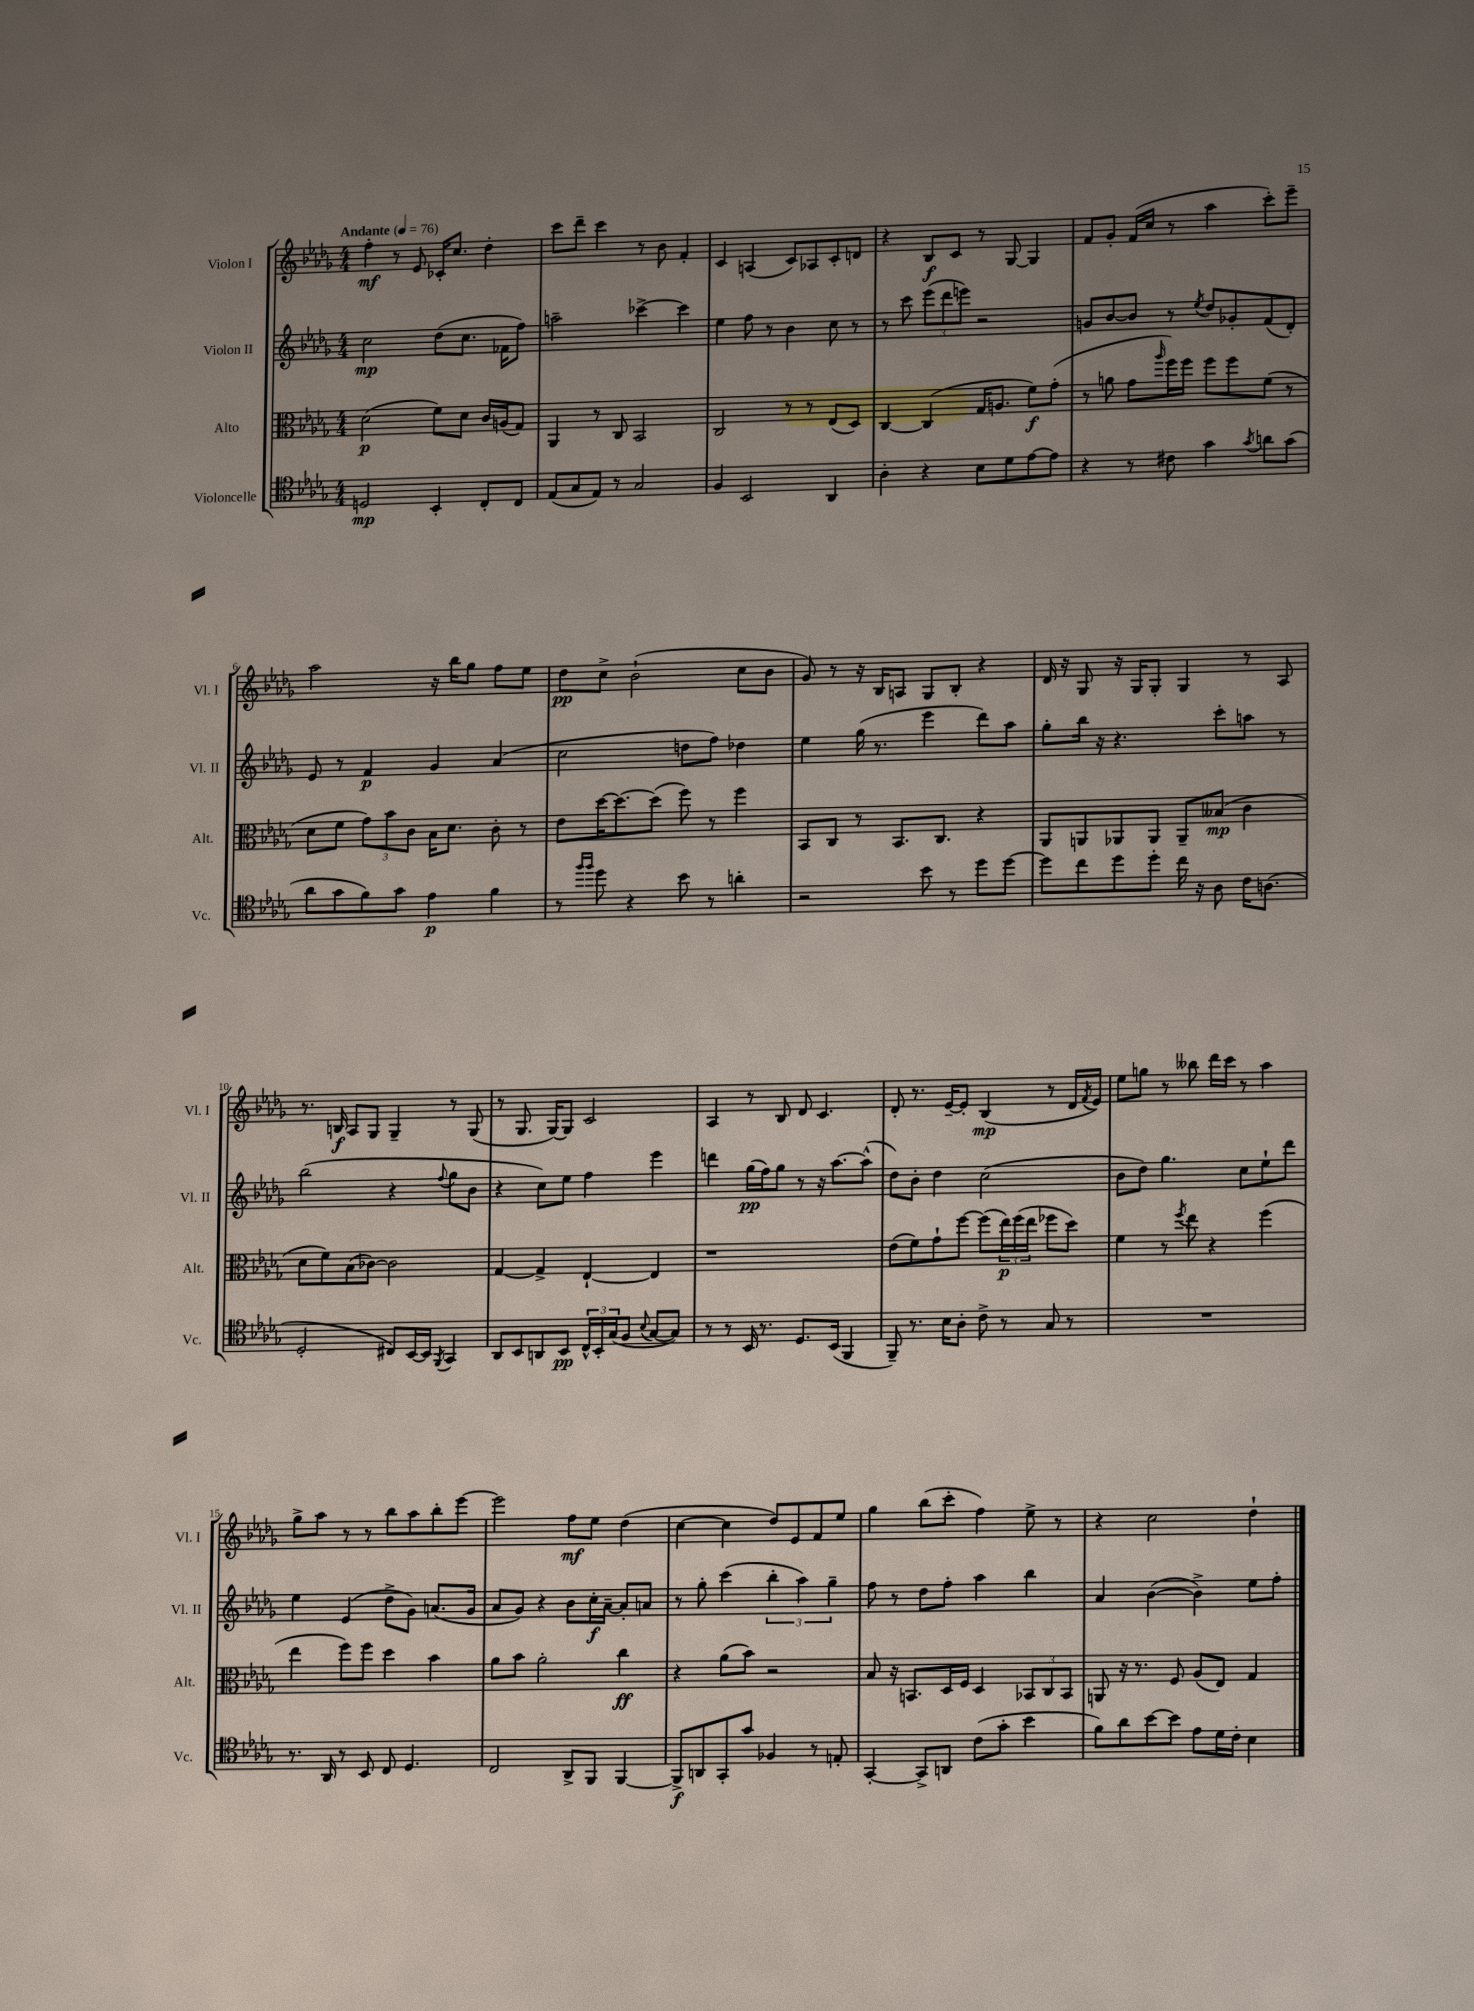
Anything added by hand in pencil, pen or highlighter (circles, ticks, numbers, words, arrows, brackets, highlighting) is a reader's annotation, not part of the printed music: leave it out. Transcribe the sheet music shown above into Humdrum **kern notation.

**kern	**dynam	**kern	**dynam	**kern	**dynam	**kern	**dynam
*part4	*part4	*part3	*part3	*part2	*part2	*part1	*part1
*staff4	*staff4	*staff3	*staff3	*staff2	*staff2	*staff1	*staff1
*I"Violoncelle	*	*I"Alto	*	*I"Violon II	*	*I"Violon I	*
*I'Vc.	*	*I'Alt.	*	*I'Vl. II	*	*I'Vl. I	*
*clefC4	*	*clefC3	*	*clefG2	*	*clefG2	*
*k[b-e-a-d-g-]	*	*k[b-e-a-d-g-]	*	*k[b-e-a-d-g-]	*	*k[b-e-a-d-g-]	*
*M4/4	*	*M4/4	*	*M4/4	*	*M4/4	*
*MM76	*	*MM76	*	*MM76	*	*MM76	*
=1	=1	=1	=1	=1	=1	=1	=1
!	!	!	!	!	!	!LO:TX:a:B:t=Andante	!
2Dn/	mp	(2d-\	p	2cc\	mp	4ff'\	mf
.	.	.	.	.	.	8r	.
.	.	.	.	.	.	8e-/	.
4BB-'/	.	8f\L)	.	(8dd-\L	.	16c-X'/KL	.
.	.	.	.	.	.	8.cc/J	.
.	.	8d-\J	.	8.cc\J	.	.	.
8C'/L	.	16c/LL	.	.	.	4dd-'\	.
.	.	(16An/J	.	16f-X\KL	.	.	.
8C/J	.	8G-/J)	.	8ff\J)	.	.	.
=2	=2	=2	=2	=2	=2	=2	=2
(8E-/L	.	4AA-/	.	2aan~\	.	8ccc\L	.
8G-/	.	.	.	.	.	8ddd-~\J	.
8E-/J)	.	8r	.	.	.	4ccc\	.
8r	.	8C/	.	.	.	.	.
2G-/	.	2BB-/	.	[4ccc-X^\	.	8r	.
.	.	.	.	.	.	8b-\	.
.	.	.	.	4ccc-\]	.	4f'/	.
=3	=3	=3	=3	=3	=3	=3	=3
4F/	.	2C/	.	4ee-\	.	4c/	.
2BB-/	.	.	.	8ff\	.	(4An/	.
.	.	.	.	8r	.	.	.
.	.	8r	.	4b-\	.	8c/L)	.
.	.	8r	.	.	.	8A-X/	.
4AA-/	.	(8E-/L	.	8cc\	.	8c'/	.
.	.	8D-/J)	.	8r	.	8dn/J	.
=4	=4	=4	=4	=4	=4	=4	=4
4A-'\	.	[4C/	.	8r	.	4r	.
.	.	.	.	8ccc\	.	.	.
4r	.	(4C/]	.	(12eee-\L	.	8B-/L	f
.	.	.	.	12ddd-\	.	.	.
.	.	.	.	.	.	8c/J	.
.	.	.	.	12eeen\J)	.	.	.
8B-\L	.	16G-/KL	.	2r	.	8r	.
.	.	8.An/J	.	.	.	.	.
8d-\	.	.	.	.	.	[8G-/	.
[8e-\	.	8f\L)	f	.	.	4G-/]	.
8e-\J]	.	(8g-'\J	.	.	.	.	.
=5	=5	=5	=5	=5	=5	=5	=5
4r	.	8r	.	8gn/L	.	8f/L	.
.	.	8an\	.	[8b-/	.	8g-'/J	.
8r	.	8g-\L	.	8b-/J]	.	(16f/LL	.
.	.	.	.	.	.	16cc/JJ	.
.	.	16qqaa-/	.	.	.	.	.
8c#X\	.	16ff\L)	.	8r	.	8r	.
.	.	16ff\JJ	.	.	.	.	.
.	.	.	.	8qee-/	.	.	.
4g-\	.	8ff\L	.	8dd-/L	.	4aa-\	.
.	.	8ff\	.	8g-X'/	.	.	.
8qg-/	.	.	.	.	.	.	.
8an\L	.	(8f\J	.	(8f/	.	8ccc'\L)	.
(8g-\J	.	8r	.	8d-'/J)	.	8eee-~\J	.
!!LO:LB:g=z
=6	=6	=6	=6	=6	=6	=6	=6
8a-\L	.	8d-\L	.	8e-/	.	2aa-\	.
8g-\	.	8f\J	.	8r	.	.	.
8f\)	.	12g-\L)	.	4f/	p	.	.
.	.	12b-\	.	.	.	.	.
8g-\J	.	.	.	.	.	.	.
.	.	12c\J	.	.	.	.	.
4e-\	p	16B-\KL	.	4g-/	.	16r	.
.	.	8.d-\J	.	.	.	16bb-\KL	.
.	.	.	.	.	.	8gg-\J	.
4f\	.	8c'\	.	(4a-/	.	8ff\L	.
.	.	8r	.	.	.	8ee-\J	.
=7	=7	=7	=7	=7	=7	=7	=7
8r	.	8e-\L	.	2cc\	.	8dd-\L	pp
16qqff/LL	.	.	.	.	.	.	.
16qqff/JJ	.	.	.	.	.	.	.
8dd-\	.	[16dd-\K	.	.	.	8cc^\J	.
.	.	8.dd-\_	.	.	.	.	.
4r	.	.	.	.	.	(2b-`\	.
.	.	(8dd-\J]	.	.	.	.	.
8b-\	.	8ff\)	.	8ddn\L	.	.	.
8r	.	8r	.	8ff\J)	.	.	.
4an'\	.	4ff\	.	4dd-X\	.	8cc\L	.
.	.	.	.	.	.	8b-\J	.
=8	=8	=8	=8	=8	=8	=8	=8
2r	.	8BB-/L	.	4ee-\	.	8g-/)	.
.	.	8C/J	.	.	.	8r	.
.	.	8r	.	(16gg-\	.	16r	.
.	.	.	.	8.r	.	16B-/KL	.
.	.	8.BB-/L	.	.	.	8An/J	.
8b-\	.	.	.	4eee-\	.	8G-/L	.
.	.	8.C/J	.	.	.	.	.
8r	.	.	.	.	.	8B-'/J	.
8dd-\L	.	4r	.	8ddd-\L)	.	4r	.
[8dd-\J	.	.	.	8aa-\J	.	.	.
=9	=9	=9	=9	=9	=9	=9	=9
8dd-\L]	.	8AA-/L	.	8gg-'\L	.	16d-/	.
.	.	.	.	.	.	16r	.
8cc\	.	8AAn/	.	16bb-\Jk	.	8G-/	.
.	.	.	.	16r	.	.	.
8dd-\	.	8AA-X/	.	4.r	.	16r	.
.	.	.	.	.	.	16G-/KL	.
8dd-'\J	.	8AA-/J	.	.	.	8G-'/J	.
16cc\	.	8AA-~/L	.	.	.	4G-/	.
16r	.	.	.	.	.	.	.
8A-\	.	(8B--X/J	mp	8ccc'\L	.	.	.
16c\KL	.	4c\	.	8aan\J	.	8r	.
(8.An\J	.	.	.	.	.	.	.
.	.	.	.	8r	.	8A-/	.
!!LO:LB:g=z
=10	=10	=10	=10	=10	=10	=10	=10
2D-'/	.	8d-\L	.	(2bb-\	.	8.r	.
.	.	8f\)	.	.	.	.	.
.	.	.	.	.	.	16Bn/	f
.	.	(8B-\	.	.	.	8A-/L	.
.	.	[8c-X\J)	.	.	.	8G-/J	.
8C#X/L)	.	2c-\]	.	4r	.	4G-~/	.
[16BB-/L	.	.	.	.	.	.	.
16BB-/JJ]	.	.	.	.	.	.	.
8qFF/	.	.	.	8qqff/	.	.	.
4GG-/	.	.	.	8gg-\L	.	8r	.
.	.	.	.	8b-\J	.	(8G-/	.
=11	=11	=11	=11	=11	=11	=11	=11
8AA-/L	.	[4G-/	.	4r	.	8r	.
8BB-/	.	.	.	.	.	8.G-/	.
8AAn/	.	4G-^/]	.	8cc\L)	.	.	.
.	.	.	.	.	.	[16G-/KL)	.
8BB-/J	pp	.	.	8ee-\J	.	8G-/J]	.
24C^^/LL	.	[4E-`/	.	4ff\	.	2c/	.
24BB-'/	.	.	.	.	.	.	.
(24G-/J	.	.	.	.	.	.	.
8F/J	.	.	.	.	.	.	.
8qqB-/	.	.	.	.	.	.	.
[8G-/L	.	4E-/]	.	4eee-\	.	.	.
8G-/J])	.	.	.	.	.	.	.
=12	=12	=12	=12	=12	=12	=12	=12
8r	.	1r	.	4dddn\	.	4A-/	.
8r	.	.	.	.	.	.	.
16BB-/	.	.	.	(16gg-\LL	pp	8r	.
8.r	.	.	.	16ff\J)	.	.	.
.	.	.	.	8gg-\J	.	8B-/	.
8.D-/L	.	.	.	8r	.	8d-/	.
.	.	.	.	16r	.	4.c/	.
(16BB-/Jk	.	.	.	[8.aa-\L	.	.	.
4FF/	.	.	.	.	.	.	.
.	.	.	.	(8aa-^^\J]	.	.	.
=13	=13	=13	=13	=13	=13	=13	=13
8FF~/)	.	(8e-\L	.	8dd-\L)	.	8d-'/	.
8.r	.	8f\)	.	8b-'\J	.	8.r	.
.	.	8g-`\	.	4dd-\	.	.	.
16B-\KL	.	.	.	.	.	[16e-~/KL	.
8A-'\J	.	[8ff\J	.	.	.	8e-'/J]	.
8c^\	.	(8ff\L]	.	(2cc\	.	(4B-/	mp
8r	.	24ee-\L)	p	.	.	.	.
.	.	(24ff\	.	.	.	.	.
.	.	24ee-\JJ	.	.	.	.	.
8G-/	.	8ff-X\L	.	.	.	8r	.
8r	.	8dd-\J)	.	.	.	16d-/LL	.
.	.	.	.	.	.	8qf/	.
.	.	.	.	.	.	16e-/JJ)	.
=14	=14	=14	=14	=14	=14	=14	=14
1r	.	4f\	.	8b-\L	.	8ee-\L	.
.	.	.	.	8dd-\J)	.	8ggn\J	.
.	.	8r	.	4.gg-\	.	8r	.
.	.	8qff/	.	.	.	.	.
.	.	8ee-\	.	.	.	8bb--X\	.
.	.	4r	.	.	.	16ddd-\LL	.
.	.	.	.	.	.	16ccc\JJ	.
.	.	.	.	8cc\L	.	8r	.
.	.	(4ff\	.	8ee-`\	.	4aa-\	.
.	.	.	.	8ddd-\J	.	.	.
!!LO:LB:g=z
=15	=15	=15	=15	=15	=15	=15	=15
8.r	.	4ee-\	.	4ee-\	.	8gg-^\L	.
.	.	.	.	.	.	8aa-\J	.
16AA-/	.	.	.	.	.	.	.
8r	.	8ff\L)	.	(4e-/	.	8r	.
8BB-/	.	8ff\J	.	.	.	8r	.
8C/	.	4dd-\	.	8dd-^\L	.	8bb-\L	.
4.D-/	.	.	.	8g-\J)	.	8aa-\	.
.	.	4b-\	.	(8.an/L	.	8bb-'\	.
.	.	.	.	.	.	[8eee-\J	.
.	.	.	.	16g-/Jk	.	.	.
=16	=16	=16	=16	=16	=16	=16	=16
2C/	.	8a-\L	.	8a-/L	.	2eee-\]	.
.	.	8b-\J	.	8g-/J)	.	.	.
.	.	2a-'\	.	4r	.	.	.
8AA-^/L	.	.	.	8b-\L	.	8ff\L	mf
8FF/J	.	.	.	16cc'\L	f	8ee-\J	.
.	.	.	.	[16a-~\JJ	.	.	.
[4FF/	.	4cc\	ff	8a-'/L]	.	(4dd-\	.
.	.	.	.	8an/J	.	.	.
=17	=17	=17	=17	=17	=17	=17	=17
8FF^/L]	f	4r	.	8r	.	[4cc\	.
8AAn/	.	.	.	8gg-'\	.	.	.
8GG-'/	.	(8a-\L	.	(4ccc\	.	4cc\]	.
8g-/J	.	8b-\J)	.	.	.	.	.
4F-X/	.	2r	.	6bb-'\	.	8dd-/L)	.
.	.	.	.	.	.	8e-/	.
.	.	.	.	6aa-\)	.	.	.
8r	.	.	.	.	.	8f/	.
.	.	.	.	6gg-~\	.	.	.
8En'/	.	.	.	.	.	8ee-/J	.
=18	=18	=18	=18	=18	=18	=18	=18
[4GG-'/	.	8B-/	.	8ff\	.	4gg-\	.
.	.	16r	.	8r	.	.	.
.	.	8.BBn/L	.	.	.	.	.
8GG-^/L]	.	.	.	8dd-\L	.	(8bb-\L	.
8AAn/J	.	16D-/L	.	8ff'\J	.	8ccc'\J	.
.	.	16F/JJ	.	.	.	.	.
(8c\L	.	4D-/	.	4aa-\	.	4ff\)	.
8g-'\J	.	.	.	.	.	.	.
4b-\	.	12BB-X/L	.	4bb-\	.	8ee-^\	.
.	.	12C/	.	.	.	.	.
.	.	.	.	.	.	8r	.
.	.	12BB-/J	.	.	.	.	.
=19	=19	=19	=19	=19	=19	=19	=19
8f\L)	.	8AAn/	.	4a-/	.	4r	.
8a-\	.	16r	.	.	.	.	.
.	.	8.r	.	.	.	.	.
[8b-\	.	.	.	([4b-\	.	2cc\	.
8b-\J]	.	8F/	.	.	.	.	.
8e-\L	.	(8A-/L	.	4b-^\])	.	.	.
16d-\L	.	8E-/J)	.	.	.	.	.
16c'\JJ	.	.	.	.	.	.	.
4B-\	.	4G-/	.	8ee-\L	.	4dd-`\	.
.	.	.	.	8ff'\J	.	.	.
==	==	==	==	==	==	==	==
*-	*-	*-	*-	*-	*-	*-	*-
